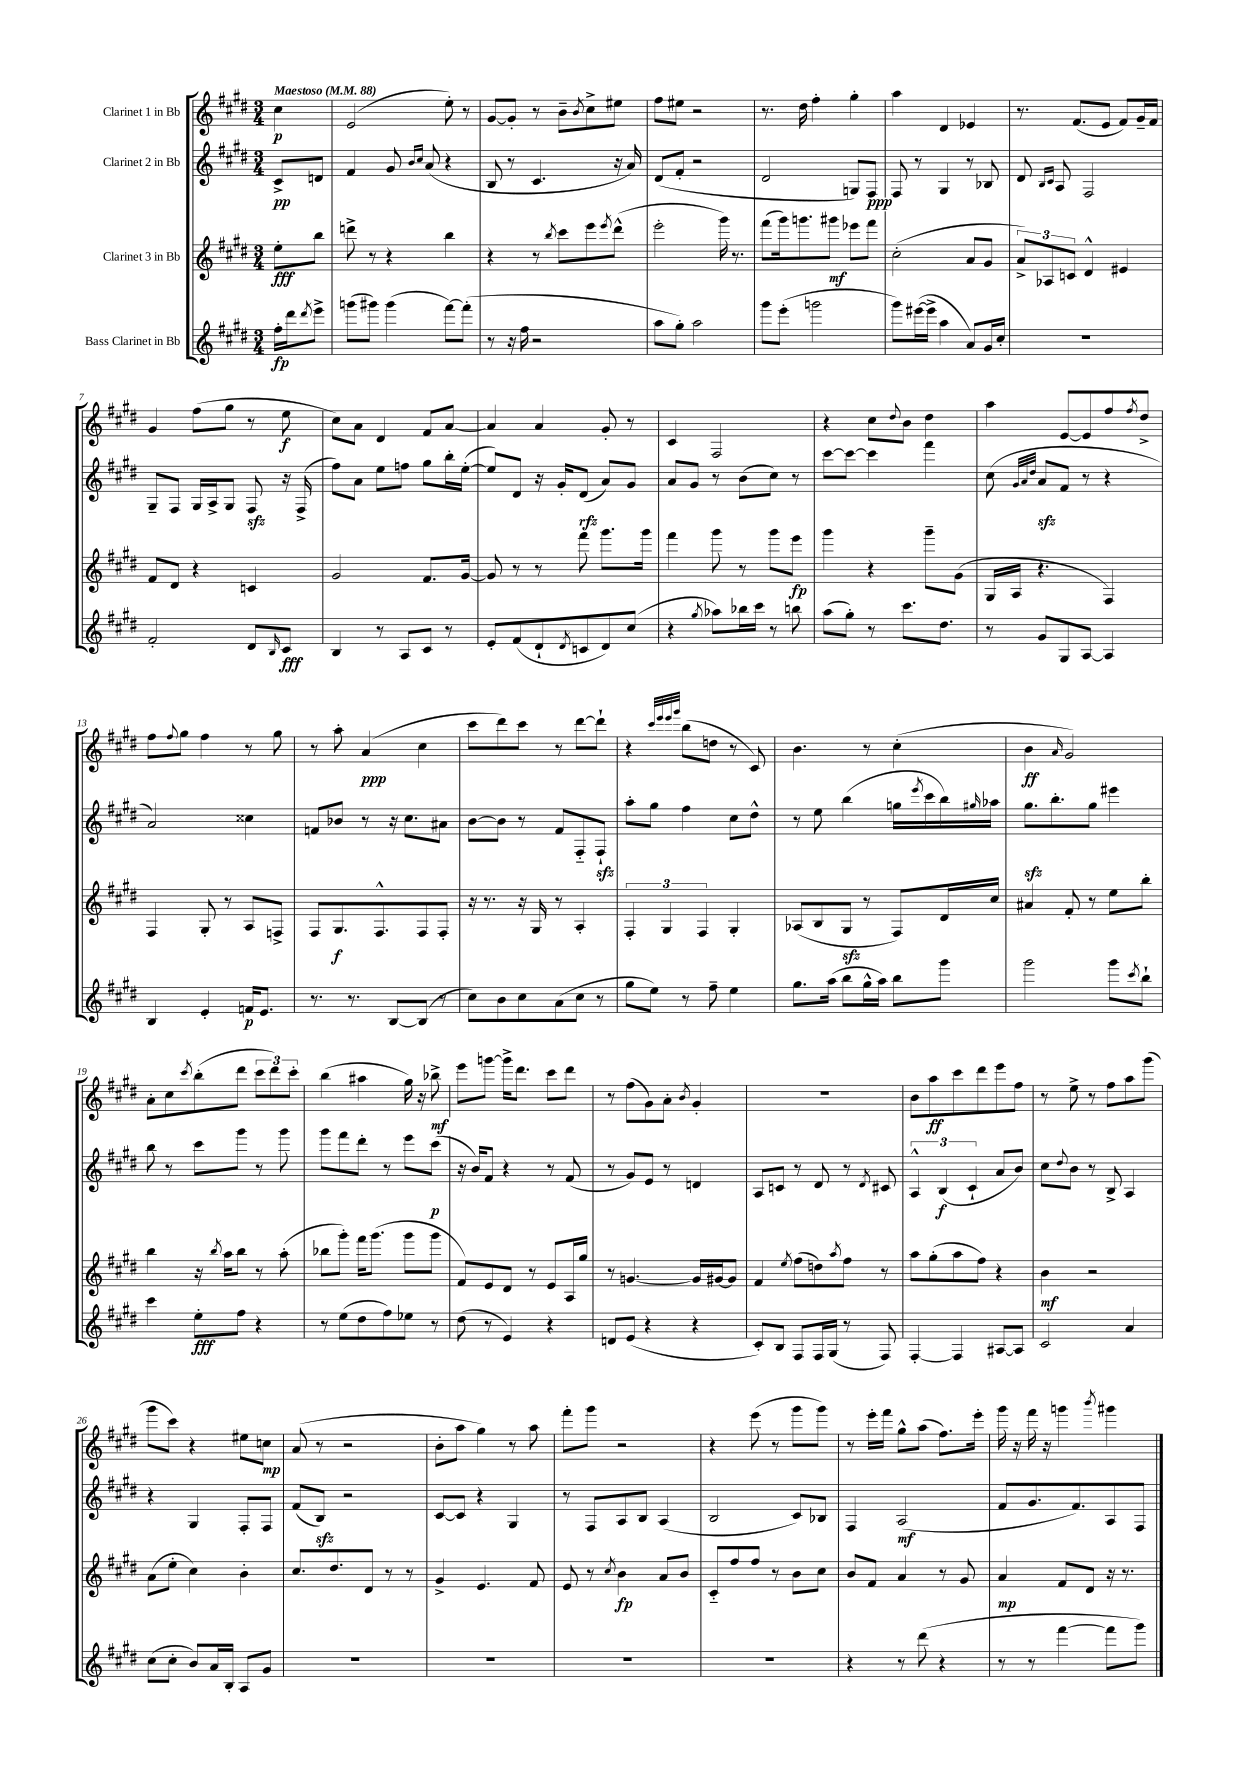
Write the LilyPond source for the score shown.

<<
\new StaffGroup <<
\new Staff = "s0" \with { instrumentName = "Clarinet 1 in Bb" } {
    \clef treble \key e \major \numericTimeSignature \time 3/4 \partial 4 \tempo "Maestoso" 4 = 88
    cis''4\p |
    e'2( e''8-.) r8 |
    gis'8~ gis'8-. r8 b'8-- \acciaccatura { b'8 } cis''8-> eis''8 |
    fis''8 eis''8 r2 |
    r8. dis''16 fis''4-. gis''4-. |
    a''4 dis'4 ees'4 |
    r8. fis'8.( e'8 fis'8) gis'16-- fis'16 |
    gis'4 fis''8( gis''8 r8 e''8\f |
    cis''8) a'8 dis'4 fis'8 a'8~ |
    a'4 a'4 gis'8-. r8 |
    cis'4 fis2 |
    r4 cis''8 \appoggiatura { dis''8 } b'8 dis''4 |
    a''4 e'8~ e'8 fis''8 \acciaccatura { fis''8 } dis''8-> |
    fis''8 \appoggiatura { fis''8 } gis''8 fis''4 r8 gis''8 |
    r8 a''8-. a'4\ppp( cis''4 |
    cis'''8 dis'''8) cis'''8 r8 dis'''8~ dis'''8-! |
    r4 \grace { cis'''32 e'''32 e'''32 gis'''32 } b''8( d''8 r8 cis'8) |
    b'4. r8 cis''4-.( |
    b'4\ff \grace { a'16 } gis'2) |
    a'8-. cis''8 \acciaccatura { cis'''8 } b''8-.( dis'''8 \tuplet 3/2 { cis'''8 dis'''8) cis'''8-. } |
    b''4( ais''4 gis''16) r16 bes''8->\mf |
    e'''8 g'''8~ g'''16-> dis'''8. cis'''8 dis'''8 |
    r8 fis''8( gis'8) a'8-. \acciaccatura { b'8 } gis'4-. |
    R2. |
    b'8 a''8\ff cis'''8 dis'''8 e'''8 fis''8 |
    r8 e''8-> r8 fis''8 a''8 gis'''8( |
    gis'''8 cis'''8) r4 eis''8 c''8\mp |
    a'8( r8 r2 |
    b'8-. a''8 gis''4) r8 a''8 |
    fis'''8-. gis'''8 r2 |
    r4 e'''8( r8 gis'''8 gis'''8) |
    r8 e'''16-. fis'''16 gis''8-^ a''8( fis''8.) e'''16-. |
    gis'''16 r16 fis'''16 r16 g'''4 \acciaccatura { b'''8 } gis'''4 \bar "|." |
}
\new Staff = "s1" \with { instrumentName = "Clarinet 2 in Bb" } {
    \clef treble \key e \major \numericTimeSignature \time 3/4 \partial 4
    cis'8->\pp d'8 |
    fis'4 gis'8 \grace { b'16 cis''16 } a'8( r4 |
    b8 r8 cis'4. r16 a'16) |
    dis'8( fis'8-. r2 |
    dis'2 g8) fis8\ppp |
    fis8 r8 gis4 r8 bes8 |
    dis'8 \grace { b16 cis'16 } a8 fis2 |
    gis8-- fis8 gis16 a16-> gis8 fis8\sfz r16 fis16->( |
    fis''8) a'8 e''8 f''8 gis''8 b''16-. e''16~-.( |
    e''8) dis'8 r16 gis'16-. dis'8\rfz( a'8) gis'8 |
    a'8 gis'8 r8 b'8( cis''8) r8 |
    cis'''8~ cis'''8~ cis'''4 fis'''4 |
    cis''8( \grace { gis'32 a'32 dis''32 } a'8\sfz fis'8 r8 r4 |
    a'2) cisis''4 |
    f'8 bes'8 r8 r16 cis''8. ais'8 |
    b'8~ b'8 r8 fis'8 fis8-_ fis8-!\sfz |
    a''8-. gis''8 fis''4 cis''8 dis''8-^ |
    r8 e''8 b''4( g''16 \acciaccatura { e'''8 } cis'''16 b''16) \grace { gis''16 } aes''16 |
    gis''8.\sfz b''8.-. gis''8 eis'''4 |
    b''8 r8 cis'''8 gis'''8 r8 gis'''8 |
    gis'''8 fis'''8 dis'''8-. r8 e'''8 cis'''8\p( |
    r16 b'16) fis'8 r4 r8 fis'8( |
    r8 gis'8) e'8 r8 d'4 |
    a8 c'8 r8 dis'8 r8 \acciaccatura { dis'8 } cis'8 |
    \tuplet 3/2 { a4-^ b4\f( cis'4-! } a'8 b'8) |
    cis''8 \appoggiatura { dis''8 } b'8 r8 b8-> a4 |
    r4 gis4 fis8-. fis8 |
    fis'8( b8\sfz) r2 |
    cis'8~ cis'8 r4 gis4 |
    r8 fis8 a8 b8 a4( |
    b2 cis'8) bes8 |
    fis4 a2\mf( |
    fis'8 gis'8. fis'8.) a8 fis8 \bar "|." |
}
\new Staff = "s2" \with { instrumentName = "Clarinet 3 in Bb" } {
    \clef treble \key e \major \numericTimeSignature \time 3/4 \partial 4
    e''8-.\fff b''8 |
    d'''8-> r8 r4 b''4 |
    r4 r8 \acciaccatura { b''8 } cis'''8 e'''8 \acciaccatura { e'''8 } dis'''8-^( |
    e'''2-. gis'''16) r8. |
    fis'''8( gis'''16) g'''8. gis'''8\mf ees'''8 fis'''8 |
    cis''2-.( a'8 gis'8 |
    \tuplet 3/2 { a'8->) aes8 c'8 } dis'4-^ eis'4 |
    fis'8 dis'8 r4 c'4 |
    gis'2 fis'8. gis'16~ |
    gis'8 r8 r8 fis'''8 gis'''8. gis'''16 |
    fis'''4 gis'''8 r8 gis'''8 e'''8\fp |
    gis'''4 r4 gis'''8-- gis'8( |
    gis16 a16 r4. fis4) |
    fis4 gis8-. r8 a8 f8-> |
    fis8 gis8.\f fis8.-^ fis8 fis8-. |
    r16 r8. r16 gis16 r8 a4-. |
    \tuplet 3/2 { fis4-. gis4 fis4 } gis4-. |
    aes8( b8 gis8\sfz r8 fis8) dis'16 cis''16 |
    ais'4 fis'8-. r8 e''8 b''8-. |
    b''4 r16 \acciaccatura { b''8 } a''16 b''8 r8 a''8-.( |
    bes''8 gis'''8-.) fis'''16 gis'''8.( gis'''8 gis'''8 |
    fis'8) e'8 dis'8 r8 e'8 a16 gis''16 |
    r8 g'4.~ g'16 gis'16~ gis'8 |
    fis'4 \acciaccatura { e''8 } fis''8( d''8) \acciaccatura { a''8 } fis''8 r8 |
    a''8 gis''8-.( a''8 fis''8) r4 |
    b'4\mf r2 |
    a'8( e''8-. cis''4) b'4-. |
    cis''8. dis''8. dis'8 r8 r8 |
    gis'4-> e'4. fis'8 |
    e'8 r8 \acciaccatura { cis''8 } b'4\fp a'8 b'8 |
    cis'8-_ fis''8 fis''8 r8 b'8 cis''8 |
    b'8 fis'8 a'4 r8 gis'8 |
    a'4\mp fis'8 dis'8 r16 r8. \bar "|." |
}
\new Staff = "s3" \with { instrumentName = "Bass Clarinet in Bb" } {
    \clef treble \key e \major \numericTimeSignature \time 3/4 \partial 4
    fis''16-.\fp dis'''16 \acciaccatura { dis'''8 } e'''8-> |
    g'''8( gis'''8) gis'''4( fis'''8~) fis'''8-.( |
    r8 r16 fis''16 r2 |
    a''8 gis''8-.) a''2 |
    gis'''8 e'''8-.( g'''2 |
    gis'''8) eis'''16~( eis'''16-> a''4 a'8) gis'16 cis''16-. |
    R2. |
    fis'2-. dis'8 \grace { b16 } cis'8\fff |
    b4 r8 a8 cis'8 r8 |
    e'8-. fis'8( dis'8-! \acciaccatura { dis'8 } c'8 dis'8) cis''8( |
    r4 \acciaccatura { gis''8 } aes''8) bes''16 cis'''16 r8 b''8 |
    a''8( gis''8-.) r8 cis'''8. dis''8. |
    r8 gis'8 gis8 a8~ a4 |
    b4 e'4-. f'16\p e'8. |
    r8. r8. b8~ b8( r8 |
    cis''8) b'8 cis''8 a'8( cis''8 r8 |
    gis''8 e''8) r8 fis''8-- e''4 |
    gis''8. a''16( b''8 gis''16-^ a''16) b''8 gis'''8 |
    gis'''2 gis'''8 \acciaccatura { cis'''8 } b''8-! |
    cis'''4 e''8-.\fff fis''8 r4 |
    r8 e''8( dis''8 fis''8) ees''8 r8 |
    dis''8( r8 e'4) r4 |
    d'8 e'8( r4 r4 |
    cis'8-.) b8 fis8 fis16 gis16( r8 fis8) |
    fis4~-. fis4 ais8~ ais8 |
    cis'2 a'4 |
    cis''8( cis''8-. b'8) a'16 b16-. a8 gis'8 |
    R2. |
    R2. |
    R2. |
    R2. |
    r4 r8 dis'''8( r4 |
    r8 r8 fis'''4~ fis'''8 gis'''8) \bar "|." |
}
>>
>>
